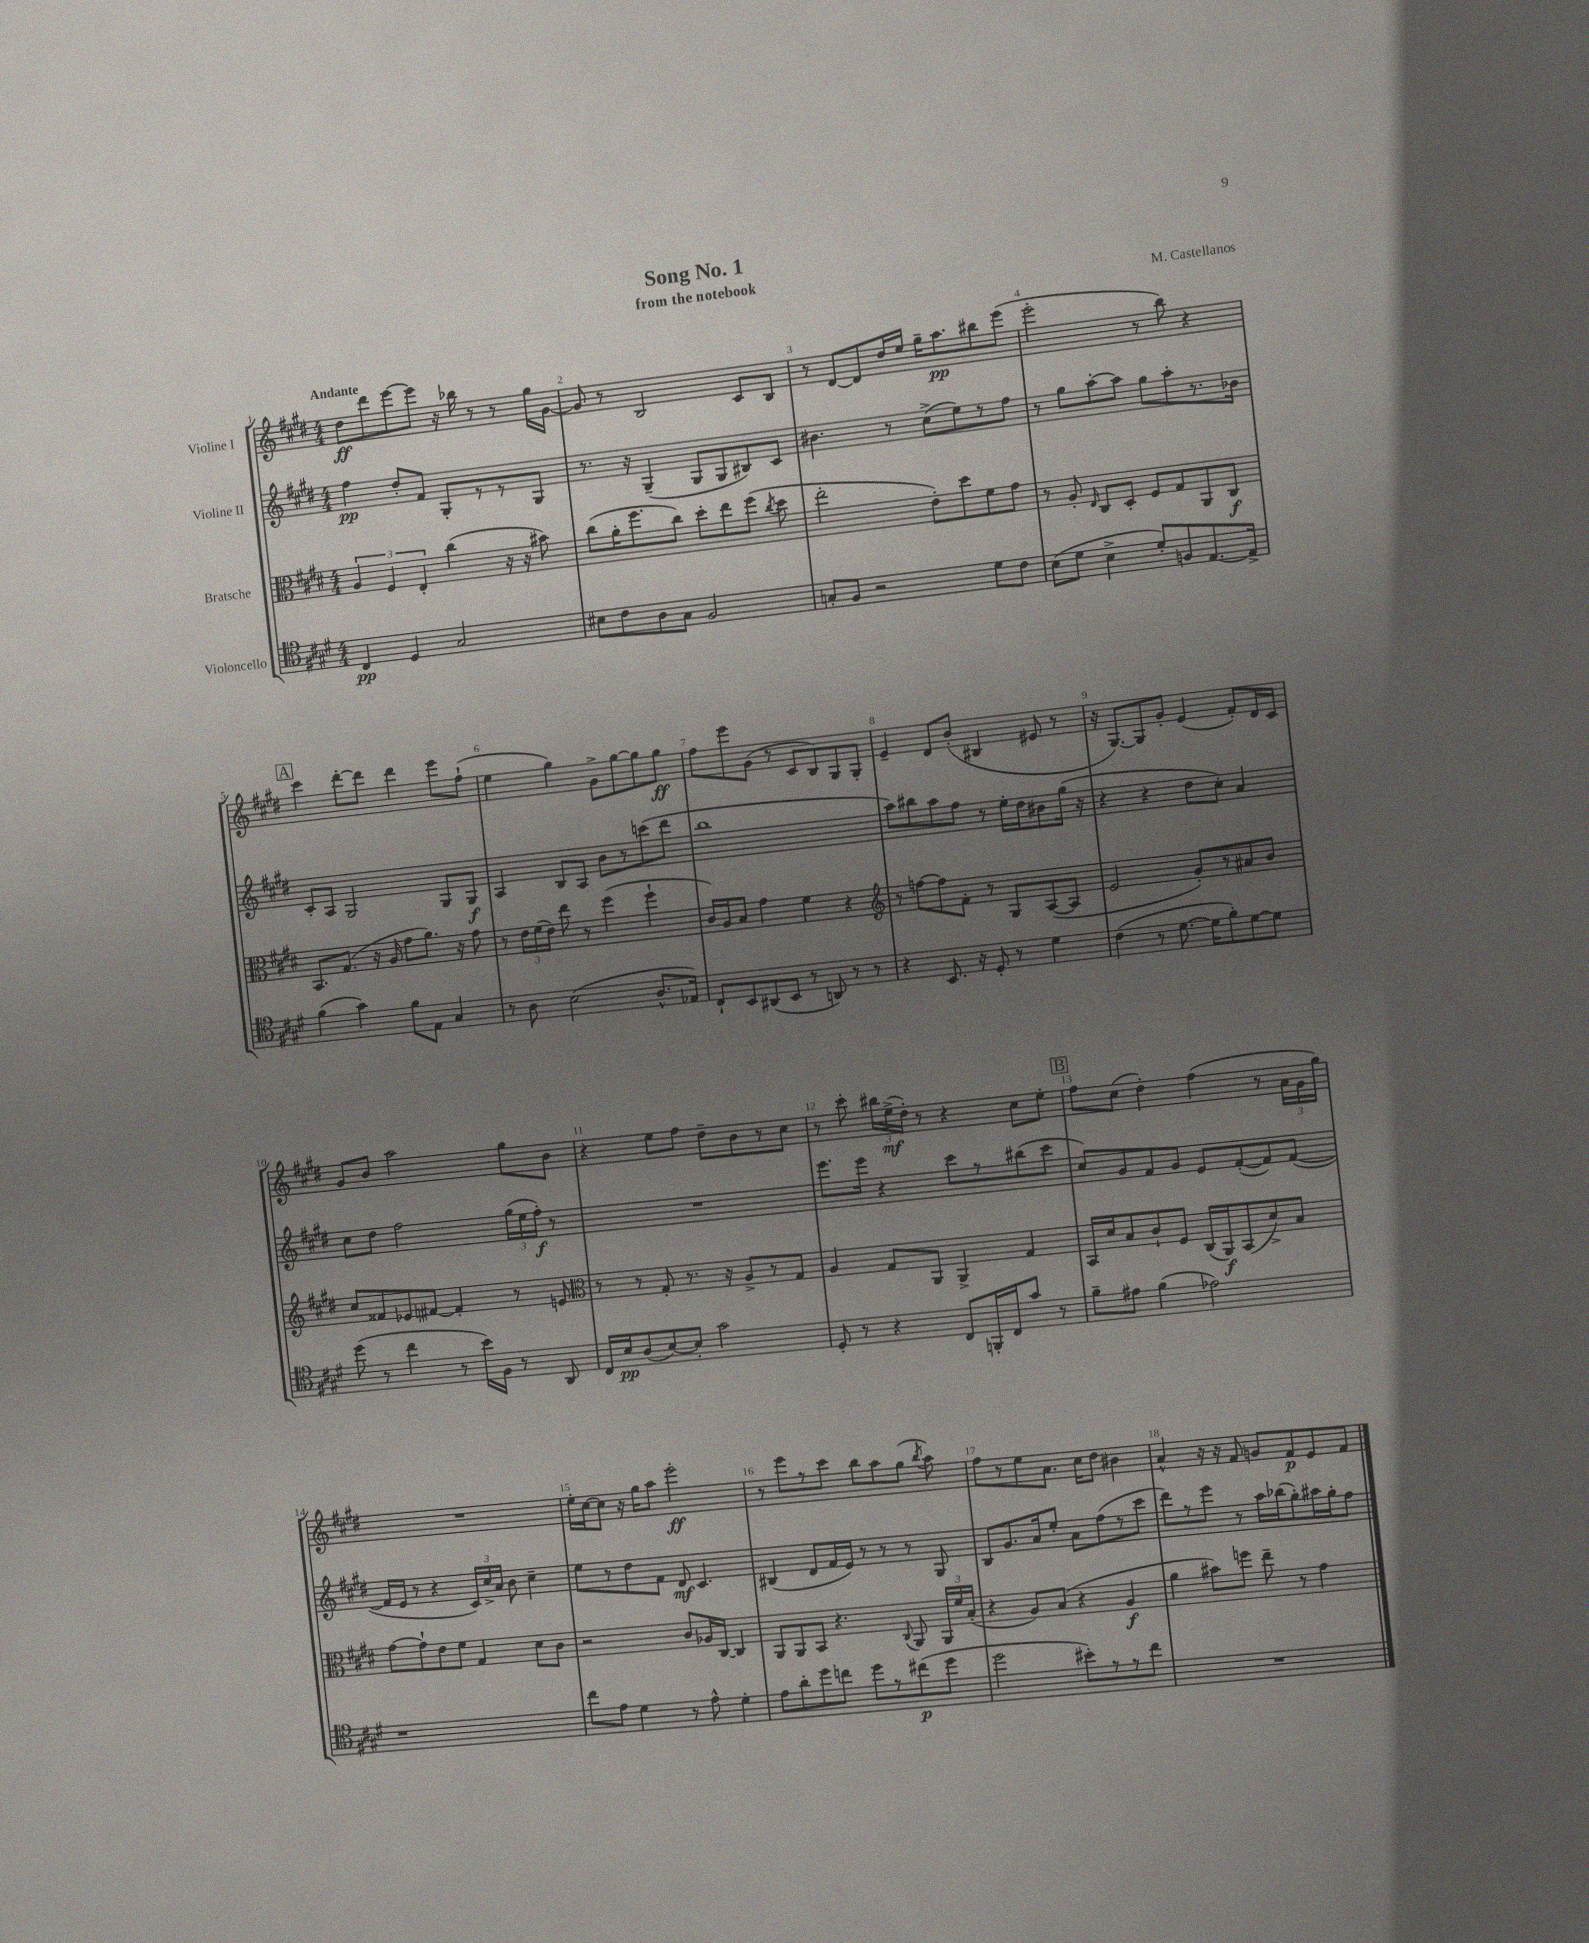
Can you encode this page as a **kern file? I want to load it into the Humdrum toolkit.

**kern	**kern	**kern	**kern
*staff4	*staff3	*staff2	*staff1
*clefC4	*clefC3	*clefG2	*clefG2
*k[f#c#g#d#]	*k[f#c#g#d#]	*k[f#c#g#d#]	*k[f#c#g#d#]
*M4/4	*M4/4	*M4/4	*M4/4
4C#	6A	4ff#	8dd#
.	.	.	8ddd#
.	6F#	.	.
4D#	.	8dd#'	[8eee
.	6E'	.	.
.	.	8f#	8eee]
2G#	(4cc#	8G#'	16r
.	.	.	16bb-
.	.	8r	8r
.	16r	8r	8r
.	16r	.	.
.	8b#)	8G#	16gg#
.	.	.	[16g#
=	=	=	=
8B#	(8cc#	8.r	8g#]
8c#	16a'	.	8r
.	8.ff#	16r	.
8A	.	(4G#~	2B
8G#	8cc#)	.	.
2F#	8dd#'	8G#	.
.	8ee	8G#	.
.	(8ff#	8B#)	8c#
.	8qcc#	.	.
.	8dd#	8c#	8B
=	=	=	=
8G'	2ee'	4.b#	8r
8F#	.	.	[8d#
2r	.	.	8d#]
.	.	8r	16dd#
.	.	.	16ee
.	8e')	(8cc#^	16gg#~
.	.	.	8.aa
.	8dd#	8ee)	.
8d#	8f#	8r	8bb#
8c#	8g#	8ff#	(8eee
=	=	=	=
(8B	8r	8r	2eee'
8d#	8A'	8gg#	.
.	16qqE	.	.
4B^	8C#	[8aa'	.
.	8D#'	8aa]	.
8d#')	8F#	8gg#	8r
8F	8G#	8aa'	8bb)
[8.E	8AA	8.r	4r
.	8C#	.	.
16E^]	.	16b-	.
=	=	=	=
(4f#	8.BB	8c#'	4ccc#
.	.	8A	.
.	(8.G#	.	.
4g#)	.	2G#	[8ddd#'
.	16r	.	8ddd#]
.	16A	.	.
8f#	8g#	.	4ddd#
8E	8.a)	.	.
4G#	.	8G#	8eee
.	16r	.	.
.	8g#	8G#	(8ff#`
=	=	=	=
8r	8r	4A	4ee
8A	24e	.	.
.	(24f#	.	.
.	24e)	.	.
(2B	8ee	8B	4gg#)
.	8r	8A	.
.	(4ff#	8b	8g#^
.	.	8r	[8gg#
8.A^^	4ff#`	(8ccc	8gg#]
.	.	8ddd#	8gg#
16E-)	.	.	.
=	=	=	=
8C#`	16c#)	1bb	8ff#
.	16A	.	.
8BB	8B	.	8eee
(8AA#	4g#	.	(8g#
8BB	.	.	8r
8r	4f#	.	8c#
8AA)	.	.	8B)
8r	4r	.	8G#
8r	.	.	8G#'
=	=	=	=
*	*clefG2	*	*
4r	8r	8aa)	4e~
.	[8ff	8bb#	.
8.BB	8ff]	8aa	8d#
.	8f#'	8ff#	(8b'
16r	.	.	.
8D#'	8r	8r	4B#
8r	8G#	16ee'	.
.	.	16dd#	.
4d#	([8A	8b#	8e#
.	8A]	(16gg#	8r
.	.	16r	.
=	=	=	=
(4c#	2e	4r	16r
.	.	.	[8.G#)
8r	.	4r	8G#]
[8.d#	.	.	8g#'
.	8g#')	8dd#	(4e
16d#]	.	.	.
8f#')	8r	8cc#')	.
[8d#	8a#	4a	8f#')
8d#]	8b	.	16d#
.	.	.	16c#
=	=	=	=
(8dd#	8cc#	8cc#	8g#
8r	8f##	8dd#	8b
4cc#	8e-	2ff#	2aa
.	[8f#	.	.
8r	4f#']	.	.
16b)	.	.	.
16F#	.	.	.
8r	8r	(24gg#	8gg#
.	.	24ee	.
.	.	24ff#')	.
8AA	8e	8r	8b
=	=	=	=
*	*clefC3	*	*
16C#	8r	1r	4r
16B	.	.	.
(8A	8r	.	.
[8B)	8G#'	.	8ee
8B']	8.r	.	8ff#
2g#	.	.	8dd#~
.	16r	.	.
.	8A^	.	8b
.	8r	.	8r
.	8G#	.	8cc#
=	=	=	=
8D#'	4A	8.eee	8r
8r	.	.	8ccc#'
.	.	16eee	.
4r	8G#	4r	24bb#
.	.	.	(24ee^
.	.	.	24dd#')
.	8AA	.	8r
8C#	4AA^	8ccc#	4r
16FF'	.	8r	.
16C#	.	.	.
8g#	4G#	(8bb#	8cc#
8r	.	8ccc#	8ee'
=	=	=	=
8f#~	16BB	8cc#)	8ff#
.	16d#	.	.
8e#	8B	8g#	(8cc#
(4f#	8c#`	8f#	4dd#')
.	8F#	8g#	.
2e-)	(16C#	8e	(4ff#
.	16AA)	.	.
.	(8BB	([8f#'	.
.	8d#^)	8f#])	8r
.	8B	([8f#	24a
.	.	.	24g#
.	.	.	24gg#)
=	=	=	=
1r	[8g#	16f#]	1r
.	.	16e	.
.	8g#`]	8r	.
.	8e	4r	.
.	8f#	.	.
.	4G#	24c#)	.
.	.	24cc#^	.
.	.	24a	.
.	.	8b	.
.	8d#	4cc#~	.
.	8c#	.	.
=	=	=	=
8cc#	2r	8ee	16ee'
.	.	.	[16cc#
8e	.	8r	8cc#]
4d#	.	8dd#	16r
.	.	.	16gg#
.	.	8f#	8aa
8r	8c#	8d#	2eee'
8e^^	16A-	4.c#	.
.	[16C#	.	.
4d#'	4C#]	.	.
=	=	=	=
8e	8AA	(4B#	8r
8a'	8AA	.	8eee
8dd#	8BB	8d#	8r
8cc	4.r	16f#	8ccc#
.	.	16e)	.
8dd#	.	8r	8bb
8r	.	8r	8aa
.	8qqC#	.	.
(8cc#	8AA	8r	(8gg#
.	.	.	8qbb
8dd#	24AA	8G#	8aa)
.	24f#	.	.
.	(24B'	.	.
=	=	=	=
2dd#	4r	8B	8ff#
.	.	8.g#	8r
.	8A)	.	8ee
.	.	16a	.
.	(8B	8ee'	8.a
8b#')	4r	8a	.
.	.	.	16cc#
8r	.	(8ff#	8dd#
8r	4A	8r	4b#
8cc#	.	8ccc#	.
=	=	=	=
1r	4a	8ddd#)	4a^^
.	.	8r	.
.	8b#)	8eee	16r
.	.	.	16r
.	8ff	8r	8f#
.	8ee~	16aa	8g
.	.	(16bb-	.
.	8r	8gg#')	8f#
.	4g#	16aa#	8e
.	.	16gg#'	.
.	.	8ff#	8f#
==	==	==	==
*-	*-	*-	*-
